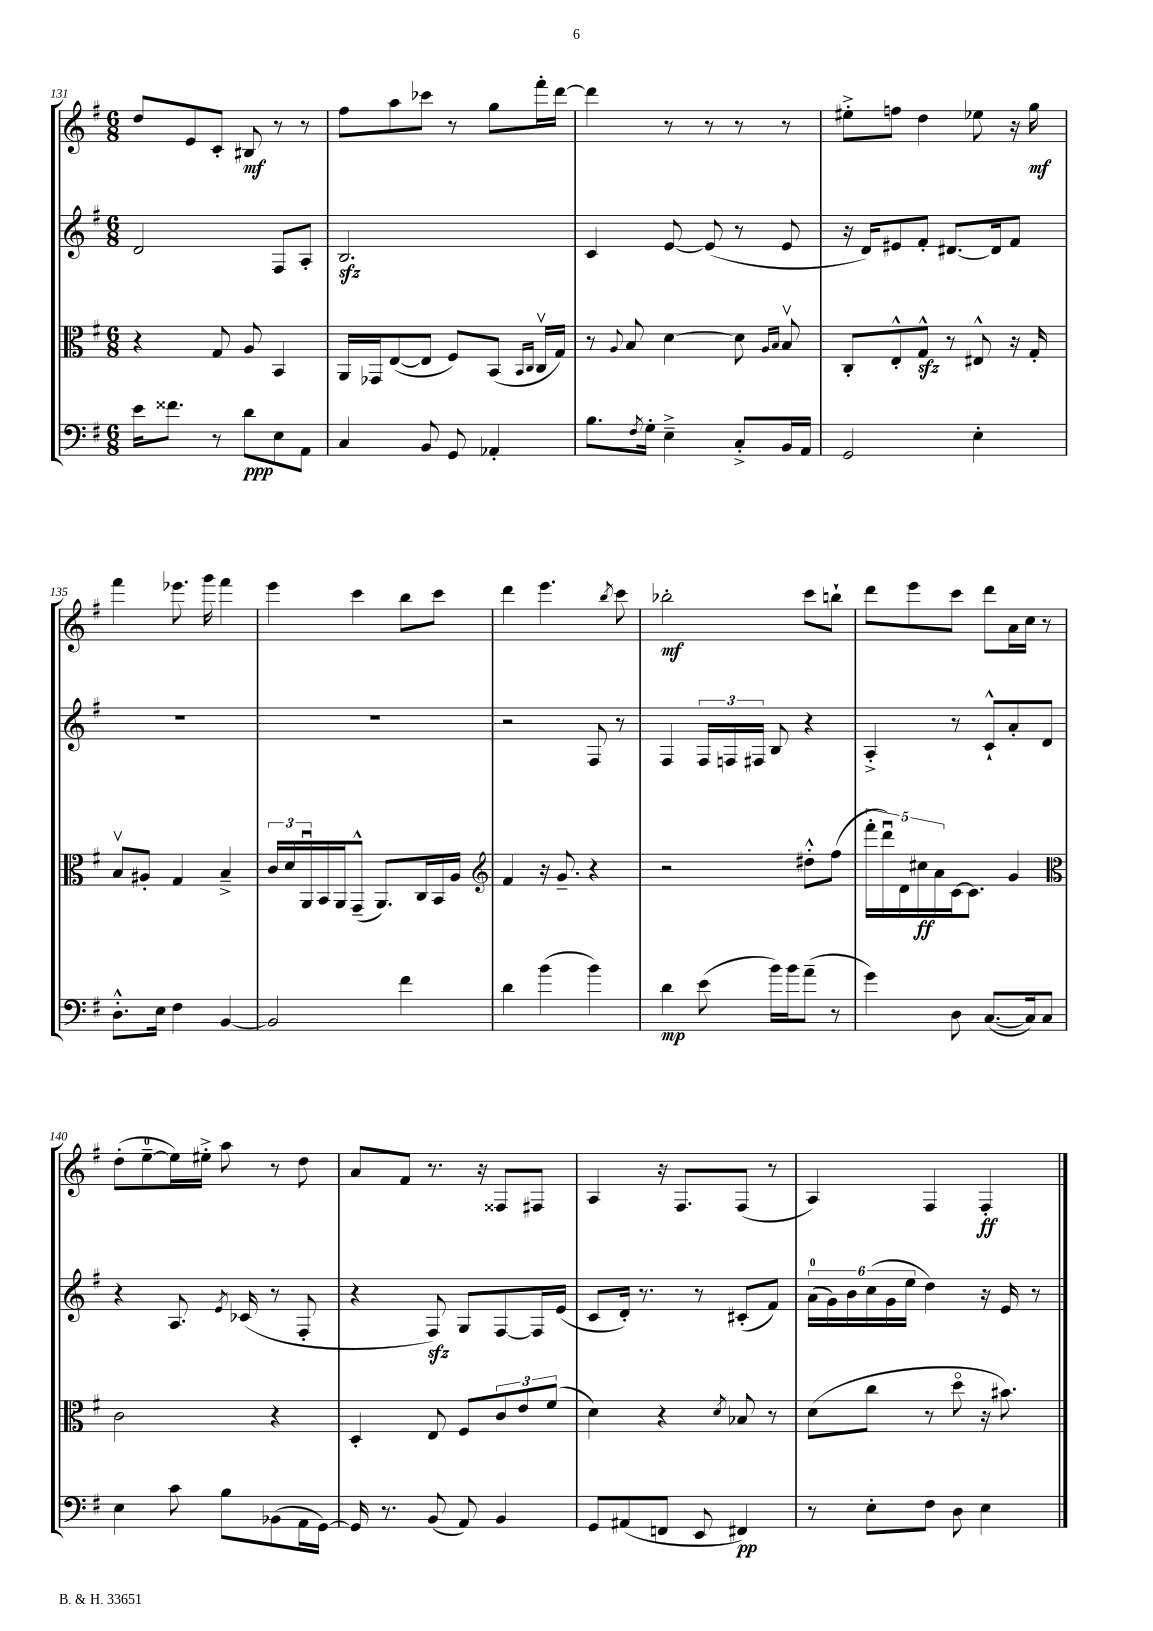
<<
\new StaffGroup <<
\new Staff = "s0" {
    \clef treble \key g \major \numericTimeSignature \time 6/8
    d''8 e'8 c'8-. bis8\mf r8 r8 |
    fis''8 a''8 ces'''8 r8 g''8 fis'''16-. d'''16~ |
    d'''4 r8 r8 r8 r8 |
    eis''8-.-> f''8 d''4 ees''8 r16 g''16\mf |
    fis'''4 ees'''8. g'''16 fis'''4 |
    e'''4 c'''4 b''8 c'''8 |
    d'''4 e'''4. \acciaccatura { b''8 } c'''8 |
    bes''2-.\mf c'''8 b''8-! |
    d'''8 e'''8 c'''8 d'''8 a'16 c''16 r8 |
    d''8-.( e''8-0~-- e''16) eis''16-.-> a''8 r8 d''8 |
    a'8 fis'8 r8. r16 fisis8 fis8 |
    a4 r16 fis8. fis8( r8 |
    a4) fis4 fis4-.\ff \bar "|." |
}
\new Staff = "s1" {
    \clef treble \key g \major \numericTimeSignature \time 6/8
    d'2 fis8 a8-. |
    b2.\sfz |
    c'4 e'8~ e'8( r8 e'8 |
    r16 d'16) eis'8 fis'8-. dis'8.~ dis'16 fis'8 |
    R2. |
    R2. |
    r2 fis8 r8 |
    fis4 \tuplet 3/2 { fis16 f16 fis16 } b8 r4 |
    a4-.-> r8 c'8-!-^ a'8-. d'8 |
    r4 a8. \acciaccatura { e'8 } ces'16( r8 fis8-. |
    r4 fis8\sfz) g8 fis8~ fis16 e'16( |
    c'8 d'16-.) r8. r8 cis'8-.( fis'8) |
    \tuplet 6/4 { a'16-0( g'16) b'16 c''16( g'16 e''16 } d''4) r16 e'16 r8 \bar "|." |
}
\new Staff = "s2" {
    \clef alto \key g \major \numericTimeSignature \time 6/8
    r4 g8 a8 b,4 |
    a,16 ges,16 e8~( e8 fis8) b,8( \grace { b,16 c16 } c16\upbow g16) |
    r8 \appoggiatura { a8 } b8 d'4~ d'8 \grace { a16 b16 } b8\upbow |
    c8-. e8-.-^ g8-^\sfz r8 eis8-^ r16 g16-. |
    b8\upbow ais8-. g4 b4---> |
    \tuplet 3/2 { c'16 d'16 a,16\downbow } b,16 a,16 g,8---^( a,8.) c16 b,16 a16 |
    \clef treble fis'4 r16 g'8.-- r4 |
    r2 dis''8-.-^ fis''8( |
    \tuplet 5/4 { fis'''16-. d'''16\downbow) d'16 cis''16\ff a'16 } c'16~ c'8. g'4 |
    \clef alto c'2 r4 |
    d4-. e8 fis8 \tuplet 3/2 { c'8 e'8 fis'8( } |
    d'4) r4 \acciaccatura { d'8 } bes8 r8 |
    d'8( c''8 r8 d''8\flageolet r16 bis'8.) \bar "|." |
}
\new Staff = "s3" {
    \clef bass \key g \major \numericTimeSignature \time 6/8
    e'16 fisis'8. r8 d'8\ppp e8 a,8 |
    c4 b,8 g,8 aes,4-. |
    b8. \acciaccatura { fis8 } g16-. e4---> c8-.-> b,16 a,16 |
    g,2 e4-. |
    d8.-.-^ e16 fis4 b,4~ |
    b,2 fis'4 |
    d'4 b'4( b'4) |
    d'4\mp e'8( b'16) b'16 a'8--( r8 |
    g'4) d8 c8.~( c16) c8 |
    e4 c'8 b8 bes,8( a,16 g,16~) |
    g,16 r8. b,8( a,8) b,4 |
    g,8 ais,8( f,8 e,8 fis,4\pp) |
    r8 e8-. fis8 d8 e4 \bar "|." |
}
>>
>>
\layout { \context { \Score currentBarNumber = #131 } }
